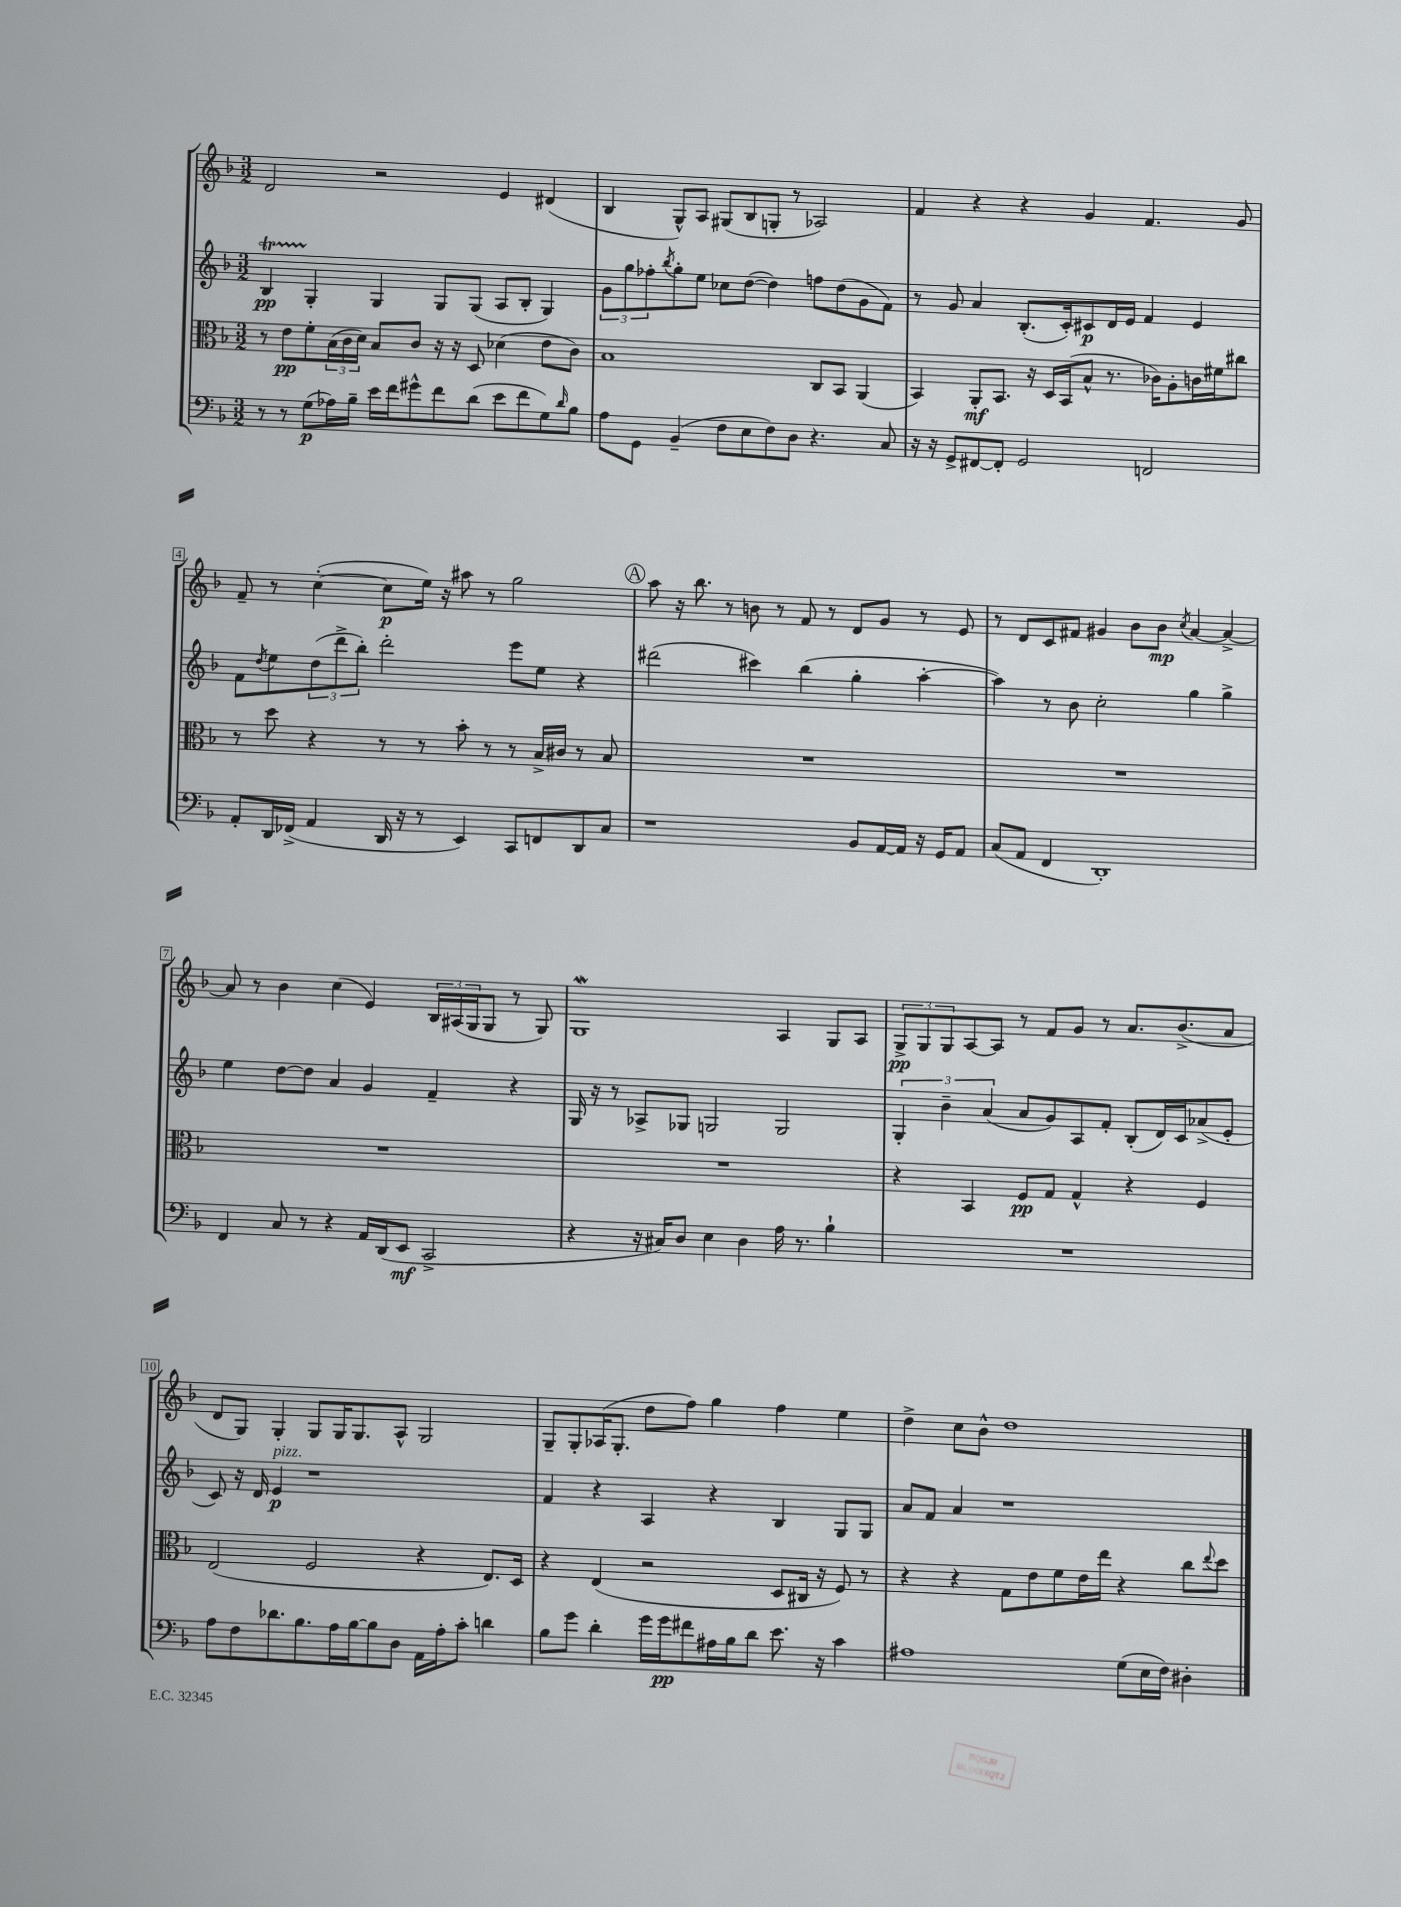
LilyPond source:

<<
\new StaffGroup <<
\new Staff = "s0" {
    \clef treble \key f \major \numericTimeSignature \time 3/2
    d'2 r2 e'4 dis'4( |
    bes4 g8-^) a8 gis8( bes8 g8-. r8 aes2) |
    f'4 r4 r4 g'4 f'4. g'8 |
    f'8-- r8 c''4~-.( c''8\p e''16) r16 ais''8 r8 g''2 |
    \mark \markup { \circle "A" } a''8 r16 bes''8. r8 b'8 r8 f'8 r8 d'8 g'8 r8 e'8 |
    r8 d'8 c'8 fis'8 gis'4 bes'8 bes'8\mp \acciaccatura { c''8 } a'4~ a'4~-> |
    a'8 r8 bes'4 c''4( e'4) \tuplet 3/2 { bes16 ais16( g16 } g8 r8 g8) |
    g1\mordent a4 g8 a8 |
    \tuplet 3/2 { g8->\pp g8 g8 } a8~ a8 r8 f'8 g'8 r8 a'8. bes'8.->( a'8 |
    d'8 g8) g4-. g8 g16 g8. a8-^ g2 |
    g8-- g8-. aes16( g8.-. d''8 f''8) g''4 f''4 e''4 |
    d''4-> c''8 bes'8-^ d''1 \bar "|." |
}
\new Staff = "s1" {
    \clef treble \key f \major \numericTimeSignature \time 3/2
    bes4\startTrillSpan\pp g4-.\stopTrillSpan g4 g8 g8( a8 bes8-. g4) |
    \tuplet 3/2 { g'8 g''8 fes''8-. } \acciaccatura { bes''8 } g''8-. e''8 ces''8 d''8~( d''4) f''8 d''8( g'8 f'8) |
    r8 g'8 a'4 bes8.-.( c'16-.) cis'8\p d'16 e'16 f'4 e'4 |
    f'8 \acciaccatura { d''8 } e''8 \tuplet 3/2 { d''8( d'''8-> bes''8-.) } d'''2-. e'''8 e''8 r4 |
    \mark \markup { \circle "A" } dis'''2( cis'''4) bes''4( g''4-. a''4~-. |
    a''4) r8 bes'8 c''2-. g''4 g''4-> |
    e''4 d''8~ d''8 a'4 g'4 f'4-- r4 |
    g16 r16 r8 aes8-> ges8 g2 g2 |
    \tuplet 3/2 { g4-. bes'4-- a'4( } a'8 g'8) a8 f'8-. bes8-.( d'16) c'16 aes'8->( e'8-. |
    c'8) r16 d'16 e'4\p^\markup { \italic "pizz." } r1 |
    f'4 r4 a4 r4 bes4 g8 g8 |
    a'8 f'8 a'4 r1 \bar "|." |
}
\new Staff = "s2" {
    \clef alto \key f \major \numericTimeSignature \time 3/2
    r8 e'8\pp f'8-. \tuplet 3/2 { bes16( c'16 d'16) } bes8 c'8 r16 r16 d8 des'4( e'8 c'8) |
    bes1 c8 bes,8 a,4( |
    bes,4) a,8-.\mf bes,8. r16 d16 bes,16( bes8-^ r8. ces'16) a8-. c'16 fis'16 cis''8 |
    r8 d''8 r4 r8 r8 bes'8-. r8 r8 bes16-> cis'16 r8 bes8 |
    \mark \markup { \circle "A" } R1. |
    R1. |
    R1. |
    R1. |
    r4 bes,4 f8\pp g8 g4-^ r4 f4 |
    e2( f2 r4 e8.) d16 |
    r4 e4( r2 d8 cis16 r16 f8) r8 |
    r4 r4 g8 e'8 f'8 e'16 e''16 r4 c''8 \appoggiatura { e''8 } d''8 \bar "|." |
}
\new Staff = "s3" {
    \clef bass \key f \major \numericTimeSignature \time 3/2
    r8 r8 g8\p( aes16) bes16-- e'16 f'16 gis'8-^ f'8 d'8( e'8 f'8 g8) \grace { d'16 } bes8 |
    a8 g,8 bes,4--( f8 e8 f8) d8 r4. c8 |
    r16 r16 g,8-> fis,8~ fis,8-. g,2 f,2 |
    a,8-. d,16 fes,16->( a,4 d,16 r16 r8 e,4) c,8 f,8 d,8 c8 |
    \mark \markup { \circle "A" } r1 bes,8 a,16~ a,16 r16 g,16 a,8 |
    c8( a,8 f,4 d,1-.) |
    f,4 c8 r8 r4 a,16 d,16( e,8\mf c,2-> |
    r4 r16 cis16) d8 e4 d4 a16 r8. bes4-! |
    R1. |
    a8 f8 des'8. bes8. a16 bes16~ bes8 d8 a,16 a16-. c'8-. d'4 |
    bes8 g'8 d'4-. g'16 g'16\pp fis'8 ais16 bes16 d'8 e'8. r16 c'4 |
    ais1 g8( e16 f16) dis4-. \bar "|." |
}
>>
>>
\layout { \context { \Score \override BarNumber.stencil = #(make-stencil-boxer 0.1 0.3 ly:text-interface::print) } }
